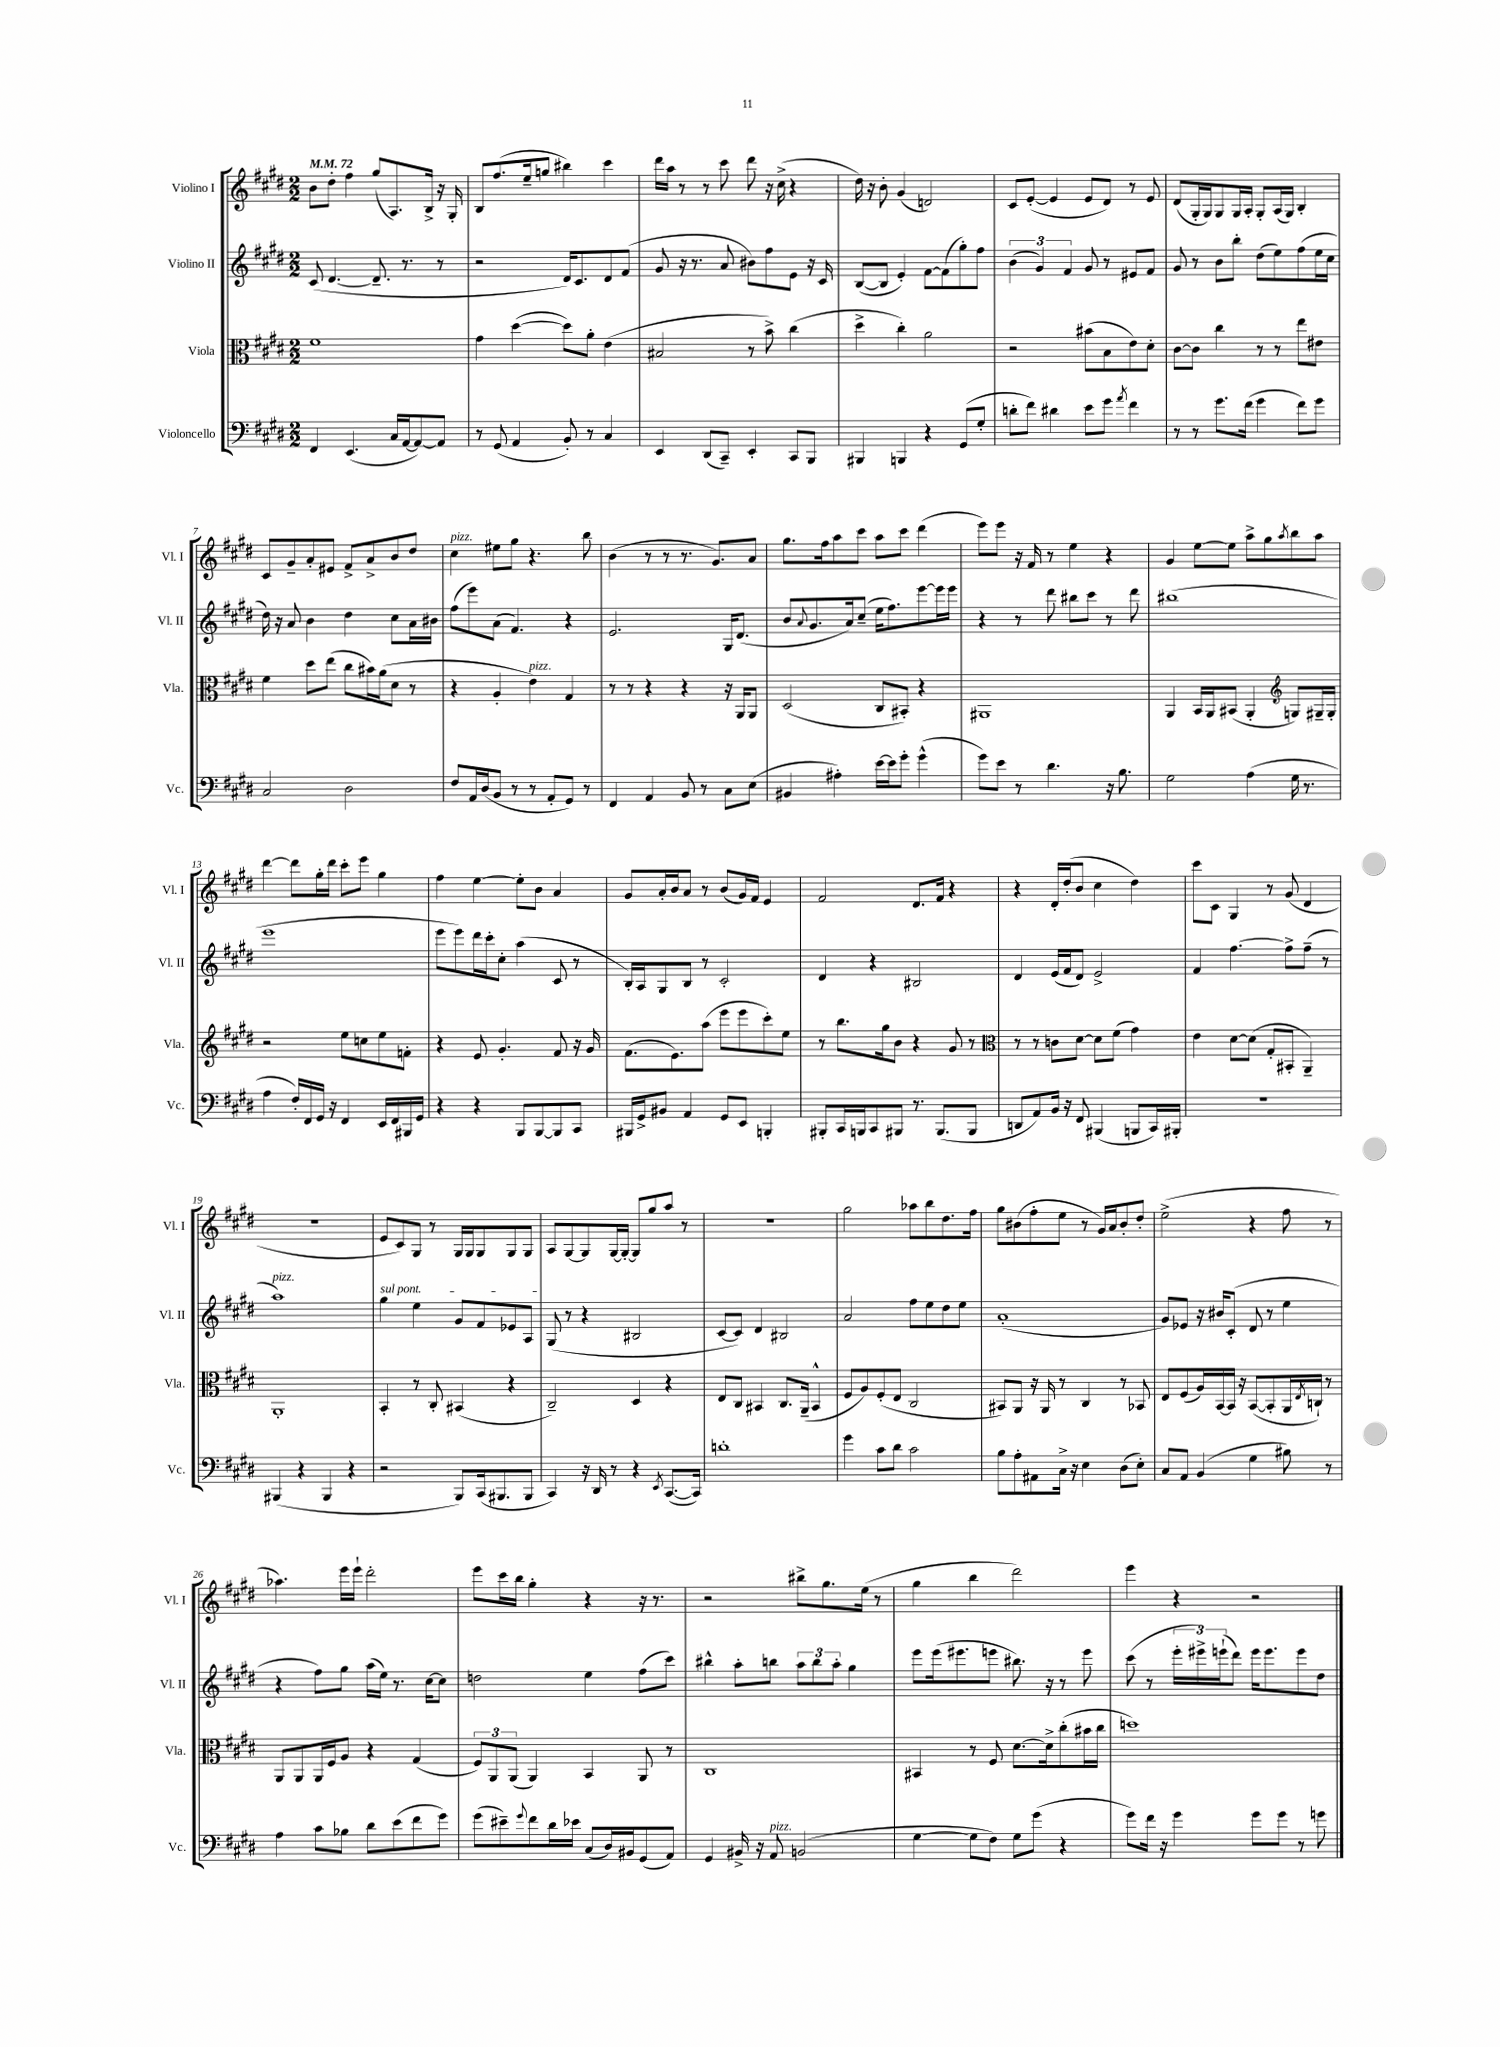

**kern	**kern	**kern	**kern
*part4	*part3	*part2	*part1
*staff4	*staff3	*staff2	*staff1
*I"Violoncello	*I"Viola	*I"Violino II	*I"Violino I
*I'Vc.	*I'Vla.	*I'Vl. II	*I'Vl. I
*clefF4	*clefC3	*clefG2	*clefG2
*k[f#c#g#d#]	*k[f#c#g#d#]	*k[f#c#g#d#]	*k[f#c#g#d#]
*M2/2	*M2/2	*M2/2	*M2/2
*MM72	*MM72	*MM72	*MM72
=1	=1	=1	=1
4FF#/	1f#	(8c#/	8b\L
.	.	[4.d#/	8dd#'\J
(4.EE/	.	.	4ff#\
.	.	8.d#~/]	(8gg#/L
16C#/LL	.	.	8.A/)
[16AA/J	.	8.r	.
8AA/_)	.	.	.
.	.	.	16B^/Jk
8AA/J]	.	8r	16r
.	.	.	16G#'/
=2	=2	=2	=2
8r	4g#\	2r	8B/L
(8GG#/	.	.	(8.ff#/
4AA/	([4dd#\	.	.
.	.	.	16ee~/k
.	.	.	8ggn/J
8BB'/)	8dd#\L])	16d#/KL)	4bb#X\)
.	.	8.c#/	.
8r	8a'\J	.	.
4C#/	(4e\	8d#/	4ccc#\
.	.	(8f#/J	.
=3	=3	=3	=3
4EE/	2B#X/	8g#/	16ddd#\LL
.	.	.	16aa\JJ
.	.	16r	8r
.	.	8.r	.
(8DD#/L	.	.	8r
8CC#~/J)	.	8a/	8ccc#\
4EE'/	8r	8b#X\L)	8ddd#\
.	8b^\)	8ff#\	16r
.	.	.	(16cc#^\
8CC#/L	(4cc#\	8e\J	4r
8BBB/J	.	16r	.
.	.	16c#/	.
=4	=4	=4	=4
4BBB#X/	4dd#^\	([8B/L	16dd#\)
.	.	.	16r
.	.	8B/J]	8b'\
4BBBn/	4cc#'\)	4e'/)	(4g#/
4r	2a\	[8f#\L	2dn/)
.	.	(8f#\]	.
(8GG#/L	.	8gg#'\)	.
8G#'/J	.	8ff#\J	.
=5	=5	=5	=5
8dn'\L	2r	(6b\	8c#/L
8f#\J)	.	.	([8e'/J
.	.	6g#/)	.
4d#X\	.	.	4e/]
.	.	6f#/	.
8e\L	(8b#X\L	8g#/	8e/L
8g#\J	8B\	8r	8d#/J)
8qa/	.	.	.
4f#\	8e\)	8e#X/L	8r
.	8d#'\J	8f#/J	8e/
=6	=6	=6	=6
8r	[8c#\L	8g#/	(8d#/L
8r	8c#\J]	8r	16G#'/L
.	.	.	16G#/J)
8.g#\L	4cc#\	8b\L	8G#/
.	.	8bb'\J	16G#/L
(16f#\Jk	.	.	16A'/JJ
4g#\	8r	(8dd#\L	8G#'/L
.	8r	8ee\)	(16A/L
.	.	.	16G#/JJ)
8f#\L)	8ee\L	(8ff#\	4B'/
8g#\J	8e#X\J	16ee\L	.
.	.	16cc#\JJ	.
!!LO:LB:g=z
=7	=7	=7	=7
2C#/	4f#\	16dd#\)	8c#/L
.	.	16r	.
.	.	8a/	8g#~/
.	8dd#\L	4b\	8a'/
.	(8ee\J	.	8e#X/J
2D#\	8cc#\L	4dd#\	8f#^/L
.	16b#X\L)	.	8a^/
.	(16a\J	.	.
.	8d#\J	8cc#\L	8b/
.	8r	16a\L	8dd#/J
.	.	16b#X\JJ	.
=8	=8	=8	=8
!	!	!	!LO:TX:a:i:t=pizz.
8F#/L	4r	(8ff#\L	4cc#\
16AA/L	.	8eee\)	.
(16D#/J	.	.	.
8BB/J	4A'/	(8a\J	8ee#X\L
8r	.	4.f#/)	8gg#\J
!	!LO:TX:a:i:t=pizz.	!	!
8r	4e\)	.	4.r
8AA'/L	.	.	.
8GG#/J)	4G#/	4r	.
8r	.	.	8bb\
=9	=9	=9	=9
4FF#/	8r	2.e/	(4b\
.	8r	.	.
4AA/	4r	.	8r
.	.	.	8r
8BB/	4r	.	8.r
8r	.	.	.
.	.	.	8.g#/L)
8C#\L	16r	16G#/KL	.
.	16AA/KL	(8.d#/J	.
(8E\J	8AA/J	.	8a/J
=10	=10	=10	=10
4BB#X/	(2D#/	8b/L	8.gg#\L
.	.	8qqa/	.
.	.	8.g#/	.
.	.	.	16ff#\k
4A#X'\)	.	.	8aa\
.	.	16a/k)	.
.	.	(8cc#~/J	8ccc#\J
[16e\LL	8C#/L	16ee\KL	8aa\L
16e\J]	.	8.ff#\)	.
8g#'\J	8BB#X'/J)	.	8ccc#\J
(4g#^^\	4r	[8eee\	(4ddd#\
.	.	16eee\L]	.
.	.	16eee\JJ	.
=11	=11	=11	=11
8g#\L)	1AA#X	4r	8eee\L)
8e\J	.	.	8eee\J
8r	.	8r	16r
.	.	.	16f#/
4.d#\	.	8ddd#\	8r
.	.	8bb#X\L	4ee\
.	.	8ccc#\J	.
16r	.	8r	4r
8.B\	.	.	.
.	.	8ddd#\	.
=12	=12	=12	=12
2G#\	4AA/	(1bb#X	4g#/
.	16BB/LL	.	[8ee\L
.	16AA/J	.	.
.	(8BB#X/J	.	8ee\J]
(4A\	4AA'/	.	8aa^\L
.	.	.	8gg#\
*	*clefG2	*	*
.	.	.	8qaa/
16G#\	8Gn/L)	.	8bb\
8.r	.	.	.
.	16G#X~/L	.	8aa\J
.	16G#'/JJ	.	.
!!LO:LB:g=z
=13	=13	=13	=13
4A\	2r	1eee	[4ddd#\
16F#'/LL)	.	.	8ddd#\L]
16FF#/	.	.	.
16GG#/JJ	.	.	16gg#'\L
16r	.	.	16ddd#\JJ
4FF#/	8ee\L	.	8ccc#'\L
.	8ccn\	.	8eee\J
16EE/LL	8ee\	.	4gg#\
16FF#/	.	.	.
16BBB#X/	8fn'\J	.	.
16GG#/JJ	.	.	.
=14	=14	=14	=14
4r	4r	8eee\L	4ff#\
.	.	8eee\)	.
4r	8e/	16ddd#\L	[4ee\
.	.	16ccc#'\J	.
.	4.g#'/	8cc#'\J	.
8BBB/L	.	(4aa\	8ee'\L]
[8BBB/	.	.	8b\J
8BBB/]	8f#/	8c#/	4a/
8CC#/J	16r	8r	.
.	16g#/	.	.
=15	=15	=15	=15
16BBB#X/LL	(8.f#\L	16B'/LL)	8g#/L
16GG#^/J	.	16A/J	.
8BB#X/J	.	8G#/	16a'/L
.	8.e\)	.	16b/J
4AA/	.	8B/J	8a/J
.	(8aa\J	8r	8r
8GG#/L	8eee\L	2c#'/	(8b/L
8EE/J	8eee\	.	16g#/L)
.	.	.	16f#/JJ
4BBBn'/	8ccc#'\)	.	4e/
.	8ee\J	.	.
=16	=16	=16	=16
8BBB#X'/L	8r	4d#/	2f#/
16CC#/L	8.bb\L	.	.
16BBBn/J	.	.	.
8CC#/	.	4r	.
.	16gg#\k	.	.
8BBB#X/J	8b\J	.	.
8.r	4r	2B#X/	8.d#/L
(8.BBB#/L	.	.	16f#/Jk
.	8g#/	.	4r
8BBB#/J	8r	.	.
=17	=17	=17	=17
*	*clefC3	*	*
8DDn/L	8r	4d#/	4r
8AA/)	8r	.	.
16BB/Jk	8cn\L	(16e/LL	16d#'/LL
16r	.	16f#/J	(16dd#'/J
8FF#/	[8d#\J	8d#/J)	8b/J
(4BBB#X/	8d#\L]	2e^/	4cc#\
.	(8f#\J	.	.
8BBBn/L	4g#\)	.	4dd#\)
16CC#/L)	.	.	.
16BBB#X'/JJ	.	.	.
=18	=18	=18	=18
1r	4e\	4f#/	8ccc#\L
.	.	.	8c#\J
.	[8d#\L	[4.ff#\	4G#/
.	(8d#\J]	.	.
.	8G#'/L	.	8r
.	8BB#X'/J	8ff#^\L]	(8g#/
.	4AA~/)	(8ff#~\J	4d#/
.	.	8r	.
!!LO:LB:g=z
=19	=19	=19	=19
!	!	!LO:TX:a:i:t=pizz.	!
(4BBB#X/	1AA'	1aa)	1r
4r	.	.	.
4BBB#/	.	.	.
4r	.	.	.
=20	=20	=20	=20
!	!	!LO:TX:a:i:t=sul pont.	!
2r	4BB'/	4gg#\	8e/L
.	.	.	8c#/)
.	8r	4ee\	8G#/J
.	8C#'/	.	8r
8BBB/L)	(4BB#X/	8g#/L	16G#/LL
.	.	.	16G#/J
(16CC#/k	.	8f#/	8G#/
8.BBB#X/	.	.	.
.	4r	8e-X/	8G#/
8BBB#/J	.	8A/J	8G#/J
=21	=21	=21	=21
4CC#/)	2C#~/)	(8G#/	8A/L
.	.	8r	[8G#/
16r	.	4r	8G#/]
16DD#/	.	.	.
8r	.	.	[16G#/L
.	.	.	16G#'/JJ_
4r	4D#/	2B#X/	8G#/L]
.	.	.	8gg#/
8qEE/	.	.	.
([8.CC#/L	4r	.	8aa/J
.	.	.	8r
16CC#/Jk])	.	.	.
=22	=22	=22	=22
1dn'	8E/L	[8c#/L	1r
.	8C#/J	8c#/J])	.
.	4BB#X/	4d#/	.
.	8.C#/L	2B#X/	.
.	(16AA~/Jk	.	.
.	4BB#^^/	.	.
=23	=23	=23	=23
4g#\	8F#/L	2a/	2gg#\
.	8A/)	.	.
8c#\L	(8F#'/	.	.
8d#\J	8E/J	.	.
2c#\	2C#/	8ff#\L	8aa-X\L
.	.	8ee\	8bb\
.	.	8dd#\	8.dd#\
.	.	8ee\J	.
.	.	.	16ff#\Jk
=24	=24	=24	=24
8B\L	8BB#X/L)	(1a'	8gg#\L
8A'\	8AA/J	.	(8b#X\
8AA#X\	16r	.	8ff#'\
.	16AA/	.	.
16C#^\Jk	8r	.	8ee\J
16r	.	.	.
4E\	4C#/	.	8r
.	.	.	16g#/LL)
.	.	.	16a/J
(8D#\L	8r	.	8b#'/
8E'\J)	8BB-X/	.	8dd#'/J
=25	=25	=25	=25
8C#/L	8E/L	8g#/L)	(2ee^\
8AA/J	(8F#/	8e-X/J	.
(4BB/	16A/L)	16r	.
.	[16BB/	16b#X/KL	.
.	16BB/JJ]	(8c#'/J	.
.	16r	.	.
4G#\	([8BB/L	8d#/	4r
.	8BB'/]	8r	.
8B#X\)	16AA/L	4ee\	8ff#\
.	8qE/	.	.
.	16Cn`/JJ)	.	.
8r	8r	.	8r
!!LO:LB:g=z
=26	=26	=26	=26
4A\	8AA/L	4r	4.aa-X\)
.	8AA/	.	.
8c#\L	16AA/L	8ff#\L)	.
.	16F#/J	.	.
8B-X\J	8A/J	8gg#\J	16eee\LL
.	.	.	16eee`\JJ
8d#\L	4r	(16aa\LL	2ddd#'\
.	.	16ee\JJ)	.
(8e\	.	8.r	.
8f#\	(4G#/	.	.
.	.	[16cc#\KL	.
8g#\J)	.	8cc#\J]	.
=27	=27	=27	=27
(8g#\L	12F#/L)	2ddn\	8eee\L
.	12AA/	.	.
8e#X~\)	.	.	16ccc#\L
.	(12AA/J	.	.
.	.	.	16bb\JJ
8qqg#/	.	.	.
8f#\	4AA/)	.	4gg#'\
16d#\L	.	.	.
16e-X\JJ	.	.	.
(8C#/L	4BB/	4ee\	4r
16D#/L)	.	.	.
16BB#X/J	.	.	.
(8GG#/	8AA/	(8ff#\L	16r
.	.	.	8.r
8AA/J)	8r	8ccc#\J)	.
=28	=28	=28	=28
4GG#/	1C#	4bb#X^^\	2r
16BB#X^/	.	8aa'\L	.
16r	.	.	.
!LO:TX:a:i:t=pizz.	!	!	!
8AA/	.	8bbn\J	.
(2BBn/	.	12aa\L	8bb#X^\L
.	.	12bb\	.
.	.	.	8.gg#\
.	.	12aa'\J	.
.	.	4gg#\	.
.	.	.	(16ee\Jk
.	.	.	8r
=29	=29	=29	=29
[4G#\	4BB#X/	8eee\L	4gg#\
.	.	(16eee\k	.
.	.	8.eee#X\	.
8G#\L]	8r	.	4bb\
8F#\J)	8F#/	8eeen\J	.
8G#\L	[8.d#\L	8.bb#X\)	2ddd#\)
(8g#\J	.	.	.
.	16d#^\k]	16r	.
4r	(8cc#'\	8r	.
.	16b#X\L	8eee\	.
.	16cc#\JJ	.	.
=30	=30	=30	=30
8g#\L)	1ddn)	(8ccc#\	4eee\
16f#\Jk	.	8r	.
16r	.	.	.
4g#\	.	24eee'\LL	4r
.	.	24eee#X^\)	.
.	.	(24eeen`\J	.
.	.	8ddd#\J)	.
8g#\L	.	16eee\KL	2r
.	.	8.eee\	.
8g#\J	.	.	.
8r	.	8eee\	.
8gn\	.	8dd#\J	.
==	==	==	==
*-	*-	*-	*-
